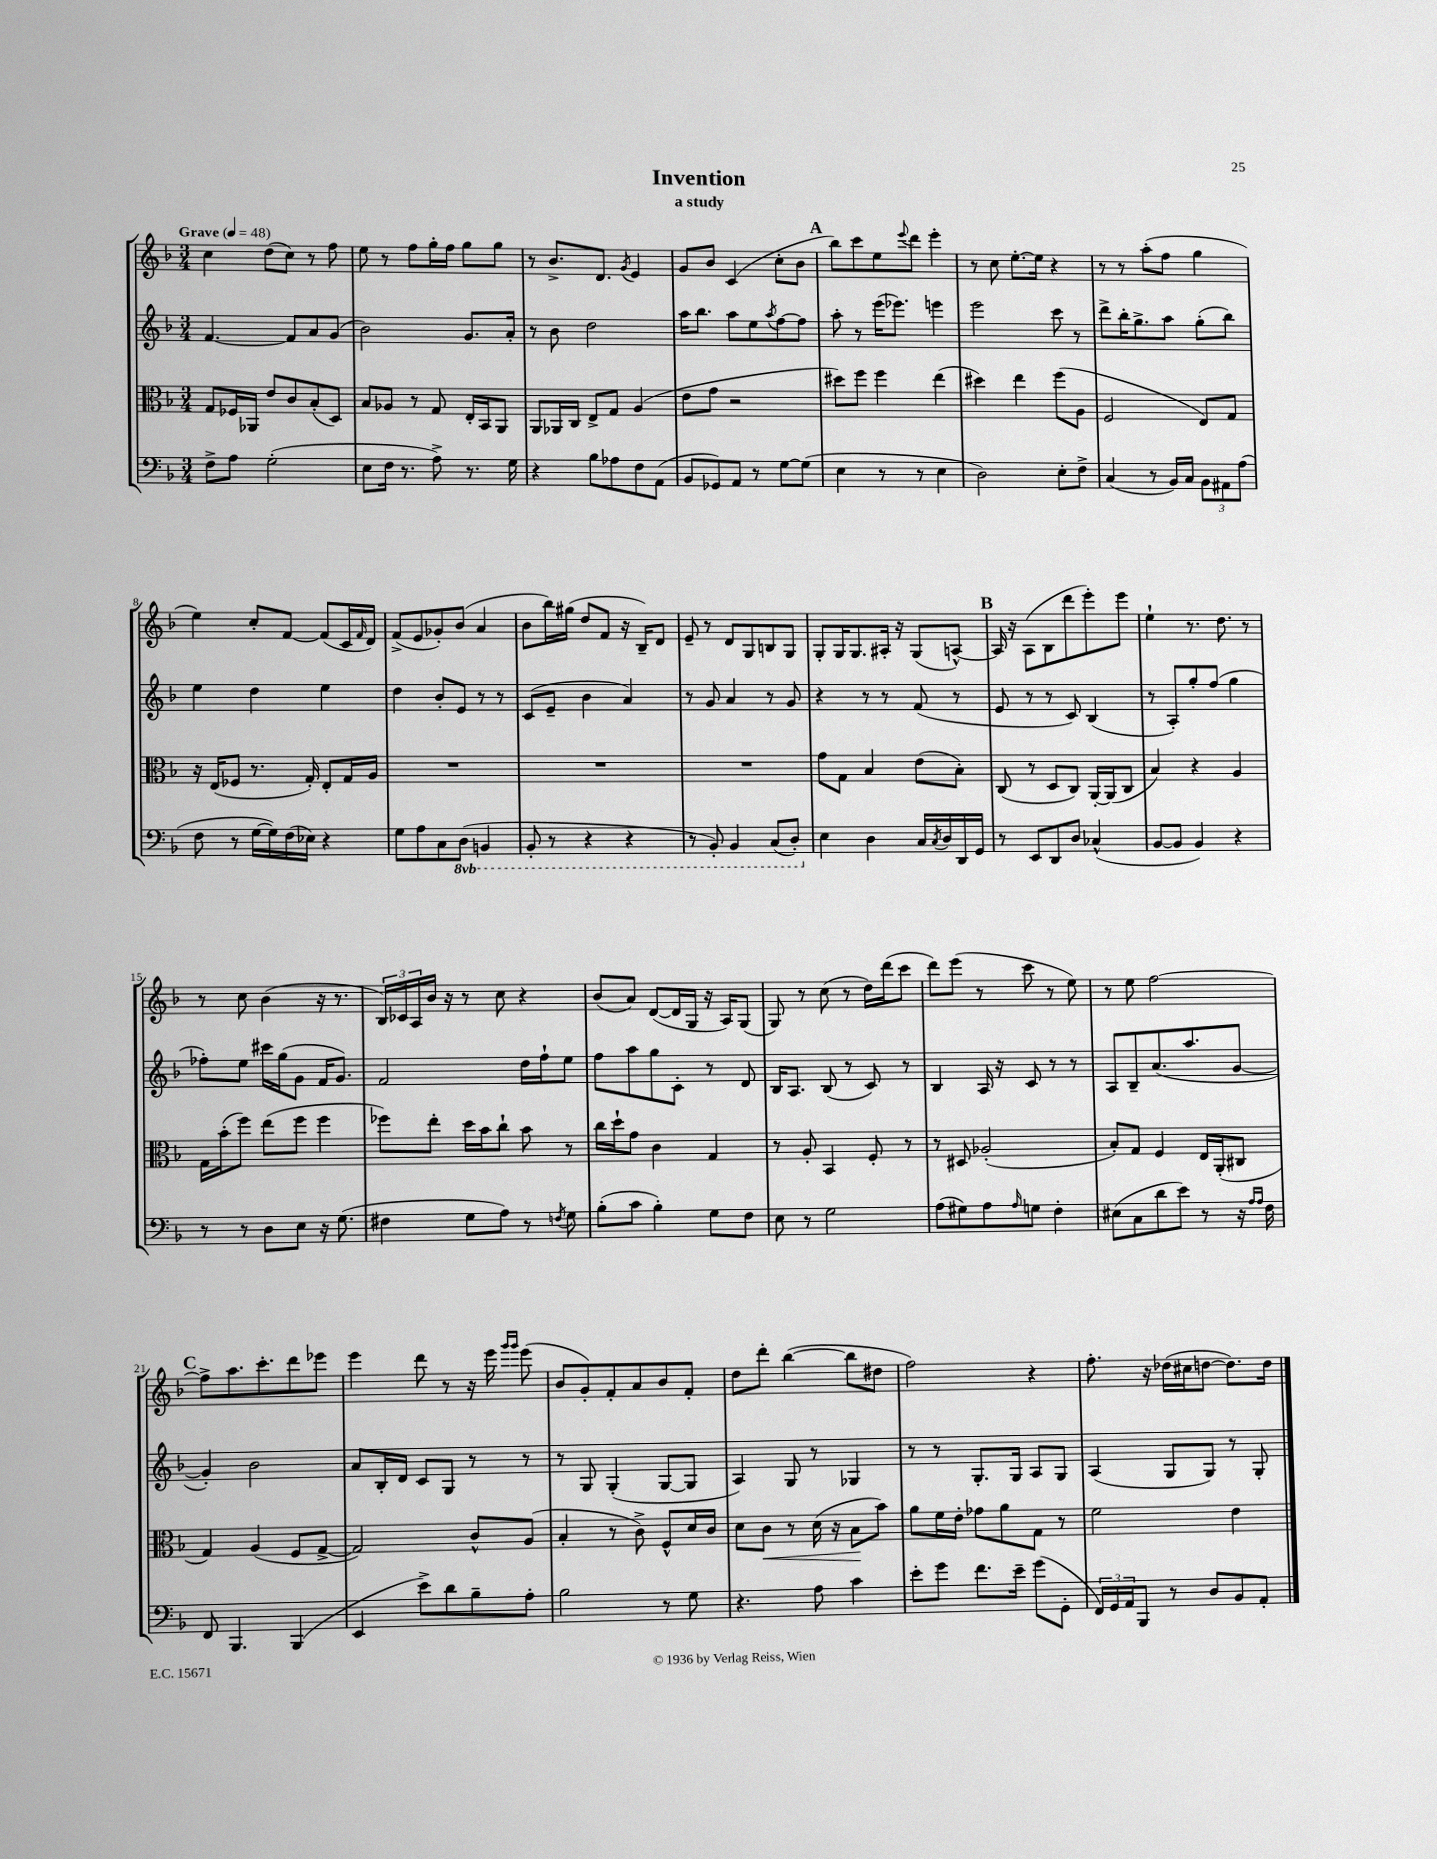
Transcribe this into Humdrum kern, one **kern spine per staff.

**kern	**kern	**dynam	**kern	**kern
*part4	*part3	*part3	*part2	*part1
*staff4	*staff3	*staff3	*staff2	*staff1
*clefF4	*clefC3	*	*clefG2	*clefG2
*k[b-]	*k[b-]	*	*k[b-]	*k[b-]
*M3/4	*M3/4	*	*M3/4	*M3/4
*MM48	*MM48	*	*MM48	*MM48
=1	=1	=1	=1	=1
!	!	!	!	!LO:TX:a:B:t=Grave
8F^\L	8G/L	.	[4.f/	4cc\
8A\J	16F-X/L	.	.	.
.	16AA-X/JJ	.	.	.
(2G'\	8e/L	.	.	(8dd\L
.	8c/	.	8f/L]	8cc\J)
.	(8B-'/	.	8a/	8r
.	8D/J)	.	(8g/J	8ff\
=2	=2	=2	=2	=2
8E\L	8B-/L	.	2b-\)	8ee\
16F\Jk	8A-X/J	.	.	8r
8.r	.	.	.	.
.	8r	.	.	8ff\L
8A^\)	8G/	.	.	16gg'\L
.	.	.	.	16ff\JJ
8.r	16E'/LL	.	8.g/L	8gg\L
.	16BB-/J	.	.	.
.	8AA/J	.	.	8gg\J
16G\	.	.	16a'/Jk	.
=3	=3	=3	=3	=3
4r	8AA/L	.	8r	8r
.	16AA-X/L	.	8b-\	8.b-^/L
.	16C/JJ	.	.	.
8B-\L	8E^/L	.	2dd\	.
.	.	.	.	8.d/J
8A-X\	8G/J	.	.	.
.	.	.	.	8qg/
8F\	(4A/	.	.	4e/
(8AA\J	.	.	.	.
=4	=4	=4	=4	=4
8BB-/L	8e\L	.	16aa\KL	8g/L
.	.	.	8.bb-\J	.
8GG-X/)	8g\J	.	.	8b-/J
8AA/J	2r	.	8aa\L	(4c/
8r	.	.	8ee\	.
.	.	.	8qaa/	.
[8G\L	.	.	[8ff\	8cc'\L
(8G\J]	.	.	8ff\J]	8b-\J
!!LO:REH:place=s1:t=A
=5	=5	=5	=5	=5
4E\	8dd#X\L)	.	8aa'\	8bb-\L)
.	8ff\J	.	8r	8ccc\
8r	4ff\	.	(16eee\KL	8ee\
.	.	.	8.eee-X\J)	.
.	.	.	.	8qqeee/
8r	.	.	.	8ddd\J
4E\	(4ee\	.	4eeen\	4eee'\
=6	=6	=6	=6	=6
2D\)	4dd#X\)	.	2eee\	8r
.	.	.	.	8cc\
.	4ee\	.	.	[8.ee'\L
.	.	.	.	16ee\Jk]
8E'\L	(8ff\L	.	8ccc\	4r
8F^\J	8A\J	.	8r	.
=7	=7	=7	=7	=7
(4C/	2F/	.	8ddd^\L	8r
.	.	.	16bb-'\K	8r
.	.	.	8.gg^\	.
8r	.	.	.	(8aa'\L
16BB-/LL)	.	.	8aa\J	8ff\J
16C/JJ	.	.	.	.
12BB-\L	8E/L)	.	(8gg'\L	4gg\
12AA#X\	.	.	.	.
.	8G/J	.	8bb-\J)	.
(12A\J	.	.	.	.
!!LO:LB:g=z
=8	=8	=8	=8	=8
8F\	16r	.	4ee\	4ee\)
.	(16E/KL	.	.	.
8r	8F-X/J	.	.	.
[16G\LL	8.r	.	4dd\	8cc'/L
16G\])	.	.	.	.
(16F\	.	.	.	[8f/J
16E-X\JJ)	16G'/)	.	.	.
4r	8E'/L	.	4ee\	(8f/L]
.	16G/L	.	.	16c/L
.	.	.	.	16qqf/
.	16A/JJ	.	.	16d/JJ)
=9	=9	=9	=9	=9
8G\L	2.r	.	4dd\	(8f^/L
8A\	.	.	.	8e/
8C\	.	.	8b-'/L	8g-X'/)
*8ba	*	*	*	*
(8DD\J	.	.	8e/J	(8b-/J
4BBBn/	.	.	8r	4a/
.	.	.	8r	.
=10	=10	=10	=10	=10
8BBB-'/	2.r	.	(8c/L	8b-\L
8r	.	.	8e~/J	16bb-\L)
.	.	.	.	(16gg#X\JJ
4r	.	.	4b-\	8dd/L
.	.	.	.	8f/J
4r	.	.	4a/)	16r
.	.	.	.	16B-~/KL)
.	.	.	.	8d/J
=11	=11	=11	=11	=11
8r	2.r	.	8r	8e~/
8BBB-'/)	.	.	8g/	8r
4BBB-/	.	.	4a/	8d/L
.	.	.	.	8G/
(8CC/L	.	.	8r	8Bn/
8DD'/J)	.	.	8g/	8G/J
=12	=12	=12	=12	=12
*X8ba	*	*	*	*
4E\	8g\L	.	4r	8G'/L
.	8G\J	.	.	16G/K
.	.	.	.	8.G/
4D\	4B-/	.	8r	.
.	.	.	8r	16A#X'/Jk
.	.	.	.	16r
16C/LL	(8e\L	.	(8f/	(8G/L
8qC/	.	.	.	.
16D/	.	.	.	.
16DD/	8B-'\J)	.	8r	[8An^^/J)
16GG/JJ	.	.	.	.
!!LO:REH:place=s1:t=B
=13	=13	=13	=13	=13
8r	(8C/	.	8e/	16A/]
.	.	.	.	16r
8EE/L	8r	.	8r	(8A\L
8DD/	8D/L	.	8r	8B-\
8D/J	8C/J)	.	8c/)	8ddd\
(4C-X^^/	[16AA'/LL	.	(4B-/	8eee'\)
.	(16AA/J]	.	.	.
.	8C/J	.	.	8eee\J
=14	=14	=14	=14	=14
[8BB-/L	4B-/)	.	8r	4ee`\
8BB-/J]	.	.	8A'/L)	.
4BB-/)	4r	.	8gg'/	8.r
.	.	.	(8ff/J	.
.	.	.	.	8.dd\
4r	4A/	.	4gg\	.
.	.	.	.	8r
!!LO:LB:g=z
=15	=15	=15	=15	=15
8r	16G\LL	.	8ff-X'\L)	8r
.	(16b-'\J	.	.	.
8r	8ff\J)	.	8ee\J	8cc\
8D\L	(8ee\L	.	16ccc#X\LL	(4b-\
.	.	.	(16gg\J	.
8E\J	8ff\J	.	8g\J	.
16r	4ff\	.	16f/KL	16r
(8.G\	.	.	8.g/J)	8.r
=16	=16	=16	=16	=16
4F#X\	8ff-X\L)	.	2f/	24B-/LL)
.	.	.	.	24c-X/
.	.	.	.	24A/
.	8ee'\J	.	.	16b-/JJ
.	.	.	.	16r
8G\L	16dd\LL	.	.	8r
.	16b-\J	.	.	.
8A\J)	8cc`\J	.	.	8cc\
8r	8b-\	.	16dd\LL	4r
.	.	.	16ff`\J	.
8qFn/	.	.	.	.
8G\	8r	.	8ee\J	.
=17	=17	=17	=17	=17
(8B-'\L	16cc\LL	.	8ff\L	(8b-/L
.	16dd`\J	.	.	.
8c\J	8g\J	.	8aa\	8a/J)
4B-'\)	4c\	.	8gg\	([8d/L
.	.	.	8c'\J	16d/L]
.	.	.	.	16G/JJ
8G\L	4G/	.	8r	16r
.	.	.	.	16A/KL)
8F\J	.	.	8d/	(8G/J
=18	=18	=18	=18	=18
8E\	8r	.	16B-/KL	8G/)
.	.	.	8.A/J	.
8r	8A'/	.	.	8r
2G\	4BB-/	.	(8B-/	(8cc\
.	.	.	8r	8r
.	8F'/	.	8c/)	16dd\LL)
.	.	.	.	(16ddd\J
.	8r	.	8r	8ccc\J
=19	=19	=19	=19	=19
(8A\L	8r	.	4B-/	8ddd\L)
8G#X\)	8D#X/	.	.	(8eee\J
8A\	(2A-X'/	.	16A/	8r
.	.	.	16r	.
16qqA/	.	.	.	.
8Gn\J	.	.	8c/	8ccc\
4F'\	.	.	8r	8r
.	.	.	8r	8ee\)
=20	=20	=20	=20	=20
(8E#X\L	8B-'/L)	.	8A/L	8r
8C\	8G/J	.	8B-~/	8ee\
8d\	4F/	.	(8.a/	[2ff\
8e\J)	.	.	.	.
.	.	.	8.aa/	.
8r	16E/LL	.	.	.
.	(16AA'/J	.	.	.
16r	8C#X/J	.	[8g/J	.
16qqA/LL	.	.	.	.
16qqA/JJ	.	.	.	.
16F\	.	.	.	.
!!LO:LB:g=z
!!LO:REH:place=s1:t=C
=21	=21	=21	=21	=21
8FF/	4G/)	.	4g'/])	8ff^\L]
4.BBB-/	.	.	.	8.aa\
.	(4A/	.	2b-\	.
.	.	.	.	8.ccc'\
(4BBB-/	8F/L	.	.	8ddd\
.	[8G^/J	.	.	8eee-X\J
=22	=22	=22	=22	=22
4EE/	2G/])	.	8a/L	4eee\
.	.	.	16B-'/L	.
.	.	.	16d/JJ	.
8e^\L)	.	.	8c/L	8ddd\
8d\	.	.	8G/J	8r
8B-~\	8c^^/L	.	8r	16r
.	.	.	.	16eee\
.	.	.	.	16qqggg/LL
.	.	.	.	16qqggg/JJ
8A'\J	(8A/J	.	8r	(8eee\
=23	=23	=23	=23	=23
2B-\	4B-'/	.	8r	8b-/L
.	.	.	8G/	8g'/)
.	8r	.	(4G'/	8f'/
.	8c^\)	.	.	8a/
8r	8F^^/L	.	[8G/L	8b-/
8G\	16d/L	.	8G/J]	8f'/J
.	16c/JJ	.	.	.
=24	=24	=24	=24	=24
4.r	8d\L	.	4A/)	8dd\L
!	!	!LO:HP:b	!	!
.	8c\J	<	.	8ddd'\J
.	8r	.	8G/	([4bb-\
8A\	(16d\	.	8r	.
.	16r	.	.	.
4c\	8B-\L	.	4G-X/	8bb-\L]
.	8b-\J)	[	.	8dd#X\J
=25	=25	=25	=25	=25
8e'\L	8a\L	.	8r	2ff\)
8g\J	16f\L	.	8r	.
.	16e'\JJ	.	.	.
8.f\L	8g-X\L	.	8.G'/L	.
.	8a\	.	.	.
16e~\Jk	.	.	16G/Jk	.
(8g\L	8G\J	.	8A/L	4r
8GG'\J	8r	.	8G/J	.
=26	=26	=26	=26	=26
24FF/LL)	2f\	.	(4A/	8.ff'\
24GG/	.	.	.	.
24AA/J	.	.	.	.
8BBB-/J	.	.	.	.
.	.	.	.	16r
8r	.	.	8G/L	(16dd-X\LL
.	.	.	.	16cc#X\J
8D/L	.	.	8G/J)	[8ddn\J
8BB-/	4e\	.	8r	8.dd\L])
8AA'/J	.	.	8G'/	.
.	.	.	.	16dd\Jk
==	==	==	==	==
*-	*-	*-	*-	*-
